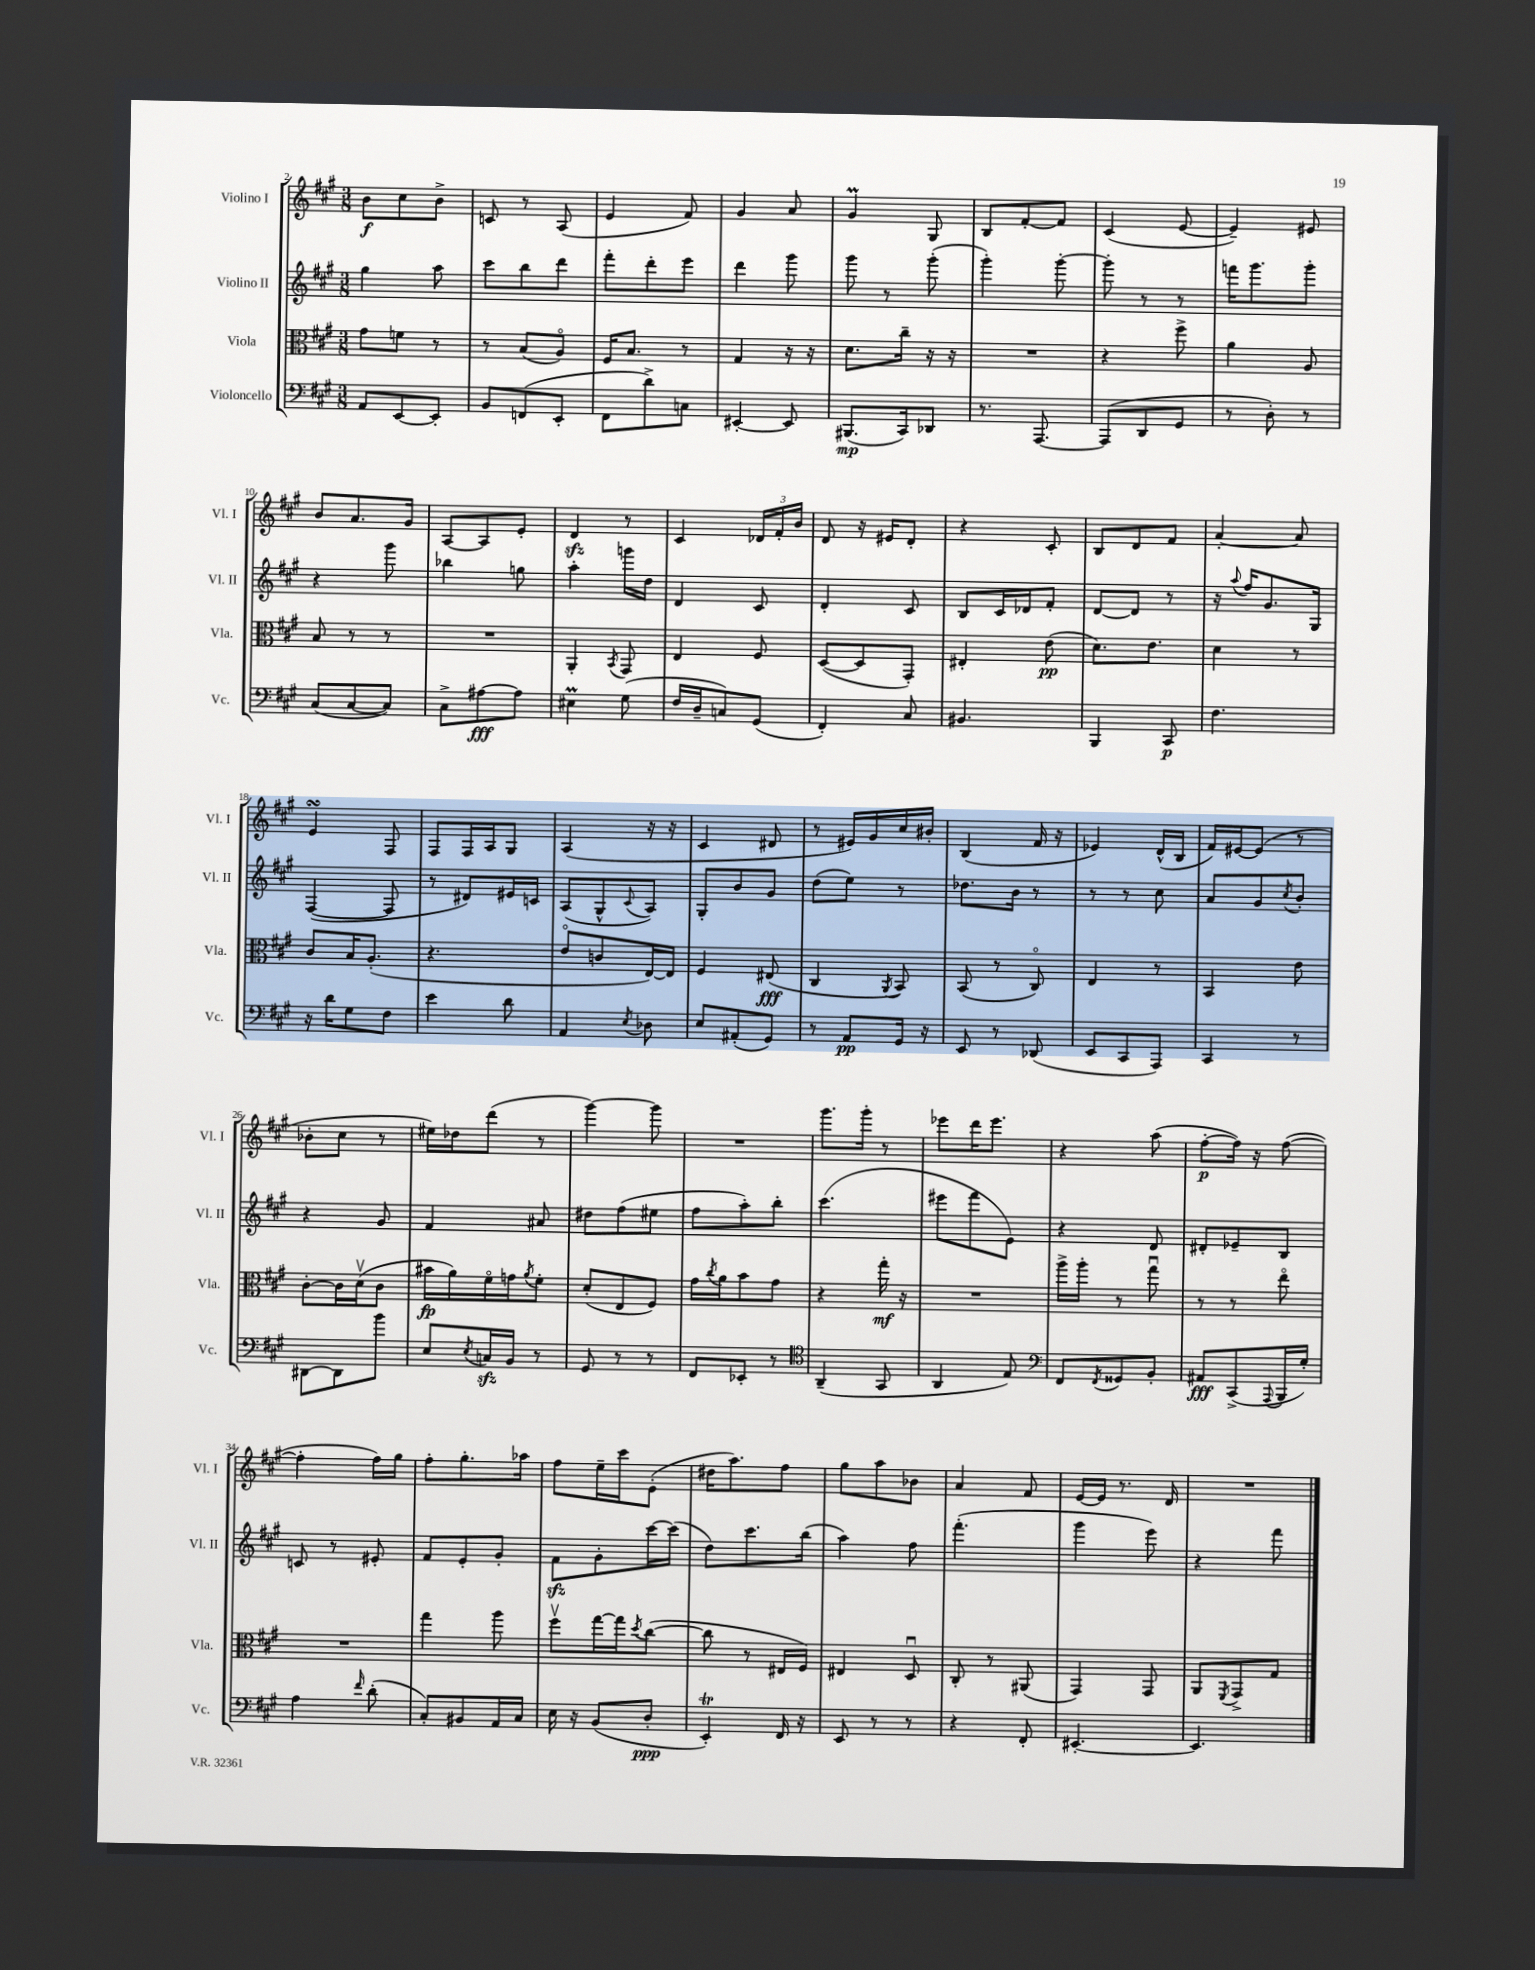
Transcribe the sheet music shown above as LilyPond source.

<<
\new StaffGroup <<
\new Staff = "s0" \with { instrumentName = "Violino I" shortInstrumentName = "Vl. I" } {
    \clef treble \key a \major \numericTimeSignature \time 3/8
    b'8\f cis''8 b'8-> |
    c'8 r8 a8( |
    e'4 fis'8) |
    gis'4 a'8 |
    gis'4\prall gis8 |
    b8 fis'8~-. fis'8 |
    cis'4( e'8~ |
    e'4--) eis'8 |
    b'8 a'8. gis'16 |
    a8~ a8 e'8-. |
    d'4\sfz r8 |
    cis'4 \tuplet 3/2 { des'16 fis'16-. b'16 } |
    d'8 r16 eis'16 d'8-. |
    r4 cis'8-. |
    b8 d'8 fis'8 |
    a'4~-. a'8 |
    e'4\turn fis8 |
    fis8 fis16 a16 gis8 |
    a4( r16 r16 |
    cis'4 dis'8 |
    r8 eis'16) gis'16 cis''16 bis'16-. |
    b4( fis'16 r16 |
    ees'4) d'16-^( b16 |
    fis'16) eis'16~ eis'8( r8 |
    bes'8-. cis''8 r8 |
    eis''16) des''16 d'''8( r8 |
    gis'''4~) gis'''8 |
    R4. |
    gis'''8. gis'''16-. r8 |
    ees'''8 d'''16 ees'''8. |
    r4 a''8( |
    fis''8~-.\p fis''16) r16 fis''8~( |
    fis''4-. fis''16) gis''16 |
    fis''8-. gis''8.-. aes''16 |
    fis''8 e''16-- cis'''16 e'8-.( |
    dis''16 a''8.) fis''8 |
    gis''8 a''8 bes'8 |
    a'4 fis'8 |
    e'16~ e'16 r8. d'16 |
    R4. \bar "|." |
}
\new Staff = "s1" \with { instrumentName = "Violino II" shortInstrumentName = "Vl. II" } {
    \clef treble \key a \major \numericTimeSignature \time 3/8
    gis''4 a''8 |
    cis'''8 b''8 d'''8 |
    fis'''8-. d'''8-. e'''8 |
    d'''4 gis'''8 |
    gis'''8 r8 gis'''8-.( |
    gis'''4-.) gis'''8~-. |
    gis'''8-. r8 r8 |
    f'''16 gis'''8. gis'''8-. |
    r4 gis'''8 |
    bes''4 g''8 |
    a''4-. g'''16 d''16 |
    d'4 cis'8 |
    d'4-. cis'8 |
    b8 cis'16 des'16 fis'8-. |
    d'8~ d'8 r8 |
    r16 \appoggiatura { a''8 } fis''16 gis'8. gis16 |
    fis4~( fis8 |
    r8 dis'8) eis'16 c'16 |
    a8( gis8-^ \appoggiatura { cis'8 } a8) |
    gis8-. b'8 gis'8 |
    d''8( e''8) r8 |
    des''8. b'16 r8 |
    r8 r8 cis''8 |
    a'8 gis'8 \acciaccatura { cis''8 } b'8-. |
    r4 gis'8 |
    fis'4 ais'8 |
    dis''8 fis''8( eis''8 |
    fis''8 a''8-.) b''8-. |
    cis'''4.( |
    eis'''8 fis'''8 e'8) |
    r4 d'8 |
    dis'8-. ees'8-- b8 |
    c'8 r8 eis'8-. |
    fis'8 e'8-. gis'8-. |
    fis'8\sfz gis'8-. cis'''16~ cis'''16( |
    d''8) cis'''8. b''16( |
    a''4) fis''8 |
    fis'''4.-.( |
    gis'''4 e'''8) |
    r4 fis'''8 \bar "|." |
}
\new Staff = "s2" \with { instrumentName = "Viola" shortInstrumentName = "Vla." } {
    \clef alto \key a \major \numericTimeSignature \time 3/8
    gis'8 f'8 r8 |
    r8 b8( a8\flageolet) |
    fis16 b8. r8 |
    gis4 r16 r16 |
    d'8. cis''16-- r16 r16 |
    R4. |
    r4 fis''8-> |
    a'4 a8 |
    b8 r8 r8 |
    R4. |
    a,4-. \acciaccatura { b,8 } gis,8 |
    e4 fis8 |
    d8~( d8 gis,8-.) |
    eis4-. e'8\pp( |
    d'8.) e'8. |
    d'4 r8 |
    cis'8 b16 a8.-.( |
    r4. |
    e'8\flageolet c'8 e16~) e16 |
    fis4 eis8\fff( |
    cis4 \acciaccatura { a,8 } b,8) |
    b,8( r8 cis8\flageolet) |
    e4 r8 |
    b,4 e'8 |
    cis'8~-. cis'16 d'16\upbow( cis'8 |
    bis'16\fp a'16) fis'16\flageolet g'16 \acciaccatura { a'8 } fis'8-. |
    d'8-.( e8 fis8) |
    gis'16 \acciaccatura { cis''8 } a'16 b'8 gis'8 |
    r4 gis''16-.\mf r16 |
    R4. |
    a''16-> a''16-. r8 gis''8\downbow |
    r8 r8 e''8\flageolet |
    R4. |
    gis''4 a''8 |
    fis''8\upbow gis''16~ gis''16 \acciaccatura { d''8 } cis''8~( |
    cis''8 r8 eis16 fis16) |
    eis4 d8\downbow |
    cis8-. r8 ais,8( |
    gis,4) gis,8 |
    a,8 \acciaccatura { fis,8 } gis,8-> gis8 \bar "|." |
}
\new Staff = "s3" \with { instrumentName = "Violoncello" shortInstrumentName = "Vc." } {
    \clef bass \key a \major \numericTimeSignature \time 3/8
    a,8 e,8~ e,8-. |
    b,8 f,8( e,8-. |
    fis,8 d'8->) c8 |
    eis,4~-. eis,8 |
    bis,,8.\mp( cis,16) des,8 |
    r8. a,,8.~ |
    a,,8( d,8 gis,8 |
    r8 d8-.) r8 |
    cis8( cis8~ cis8) |
    cis8-> ais8~\fff ais8 |
    eis4\prall gis8( |
    fis16 d16-- c8) gis,8( |
    fis,4-.) cis8 |
    bis,4. |
    b,,4 cis,8\p |
    fis4. |
    r16 d'16 gis8 fis8 |
    e'4 d'8 |
    a,4 \acciaccatura { e8 } des8 |
    e8 ais,8-.( gis,8) |
    r8 a,8\pp gis,16 r16 |
    e,8 r8 des,8( |
    e,8 cis,8 a,,8) |
    cis,4 r8 |
    dis,8~ dis,8 b'8 |
    e8 \acciaccatura { e8 } c16\sfz b,16 r8 |
    gis,8 r8 r8 |
    fis,8 ees,8-. r8 |
    \clef tenor a,4--( gis,8 |
    a,4 e8) |
    \clef bass fis,8 \acciaccatura { fis,8 } gisis,8 b,8-. |
    ais,8\fff cis,8->( \appoggiatura { a,,8 } b,,16 gis16-.) |
    a4 \grace { fis'16 } d'8-.( |
    cis8-.) bis,8 a,16 cis16 |
    e16 r16 b,8( d8-.\ppp |
    e,4-.\trill) fis,16 r16 |
    e,8 r8 r8 |
    r4 fis,8-. |
    eis,4.~-. |
    eis,4. \bar "|." |
}
>>
>>
\layout { \context { \Score currentBarNumber = #2 } }
